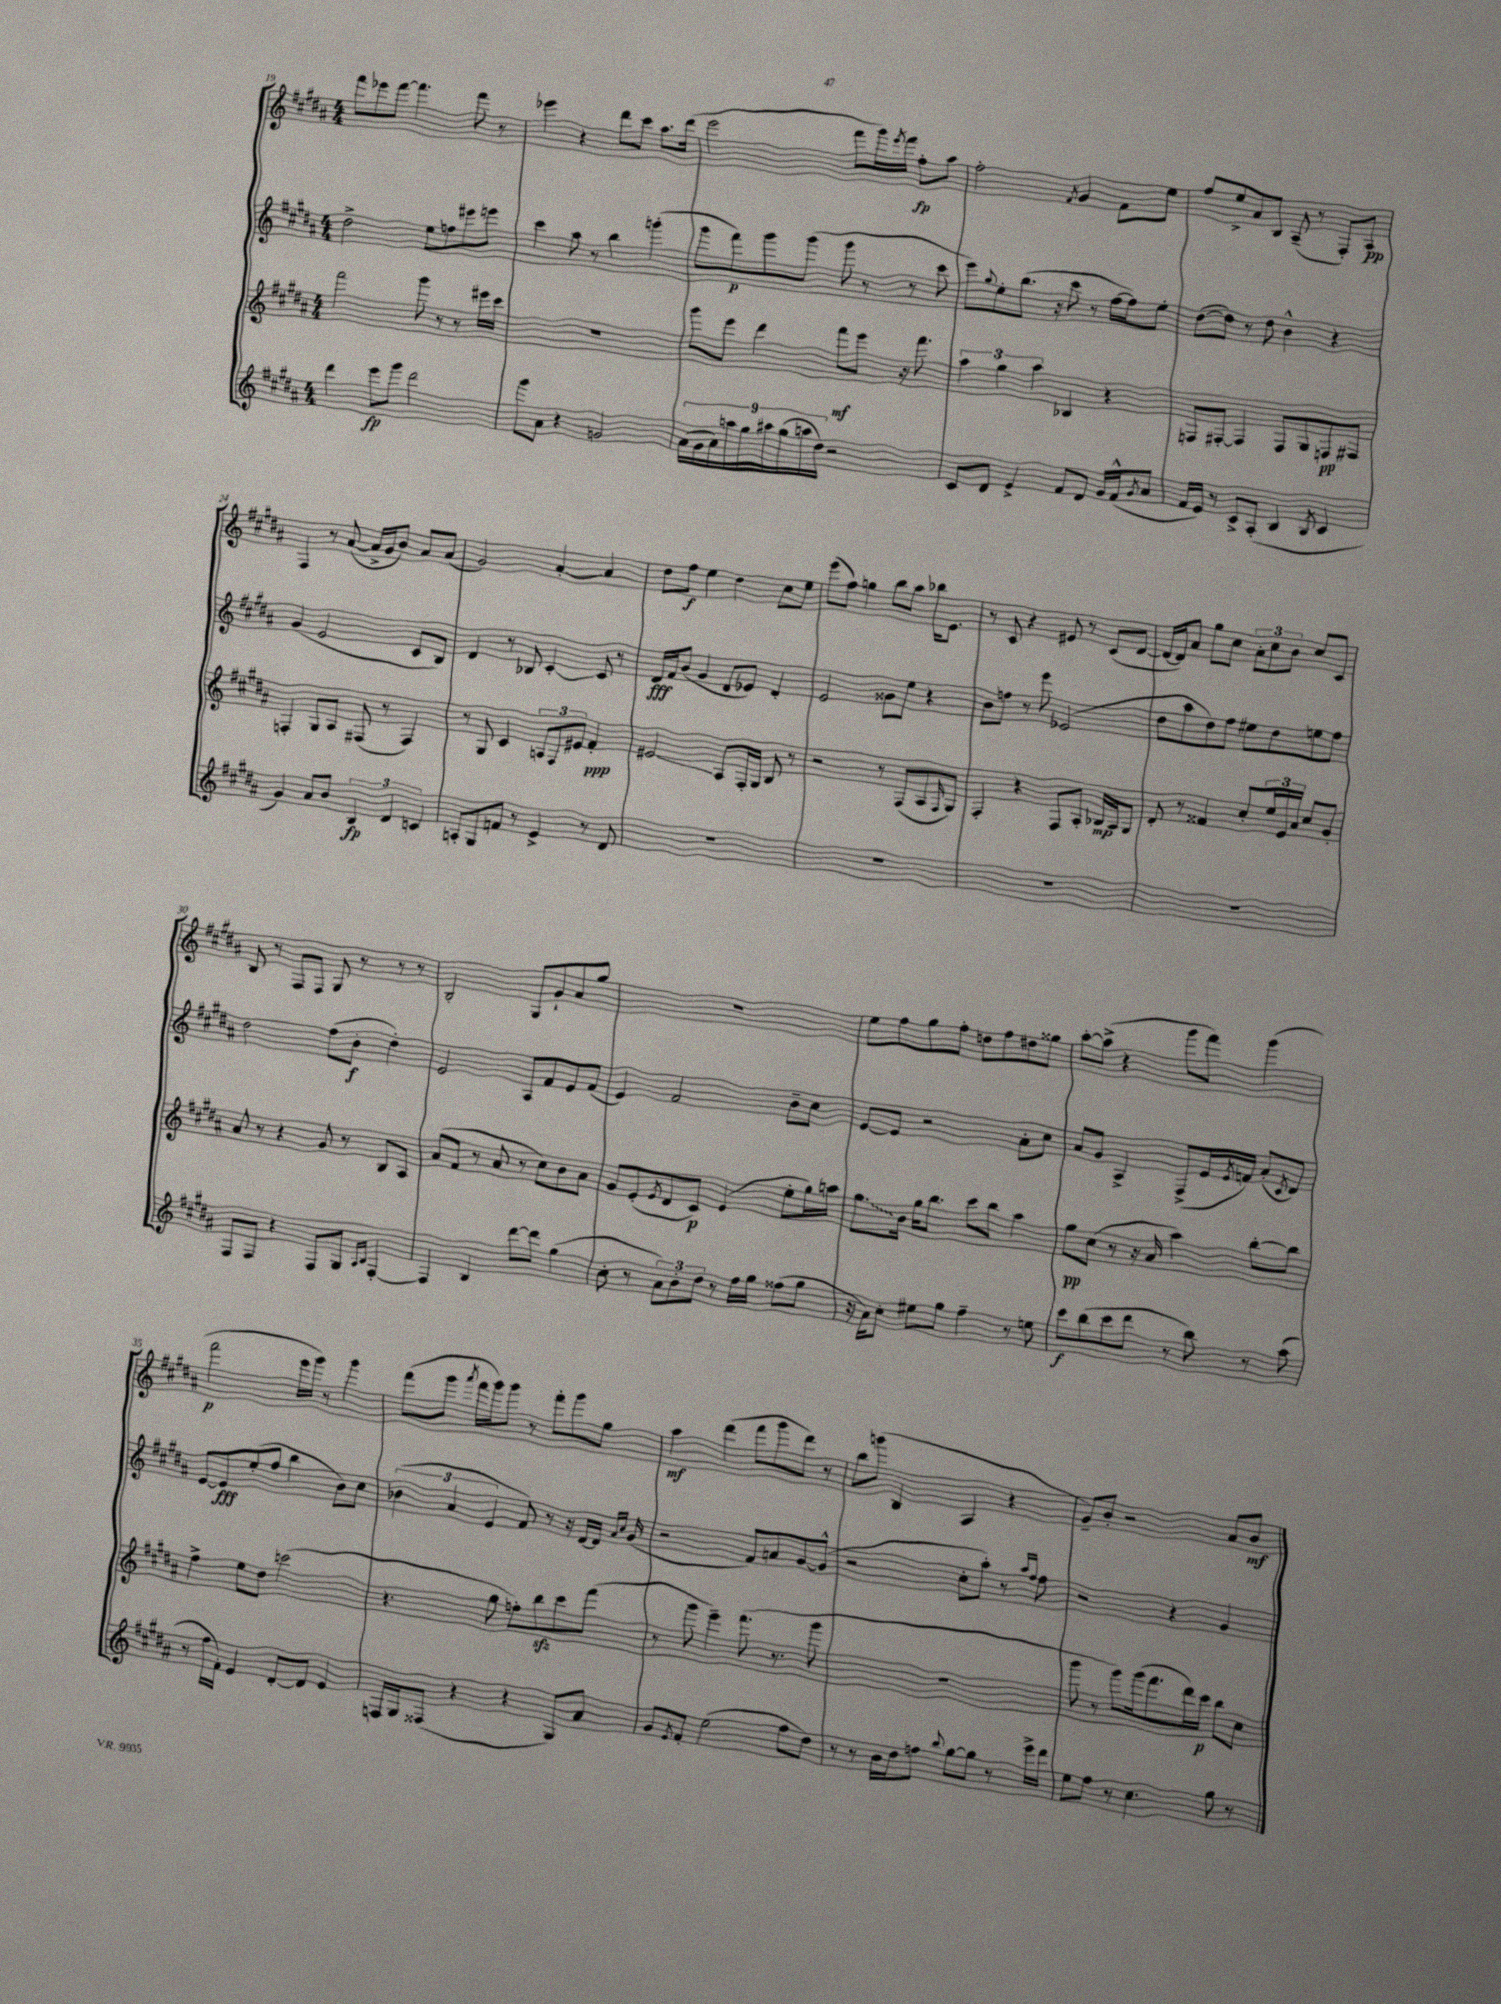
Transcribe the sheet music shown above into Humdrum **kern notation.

**kern	**kern	**kern	**kern
*staff4	*staff3	*staff2	*staff1
*clefG2	*clefG2	*clefG2	*clefG2
*k[f#c#g#d#a#]	*k[f#c#g#d#a#]	*k[f#c#g#d#a#]	*k[f#c#g#d#a#]
*M4/4	*M4/4	*M4/4	*M4/4
4ddd#	2fff#	2dd#^	8fff#
.	.	.	8eee-
8eee	.	.	[8fff#
8ggg#	.	.	4.fff#]
2ddd#	8ggg#	8ee	.
.	8r	8ff	.
.	8r	8eee#	8fff#
.	16eee#	8eee	8r
.	16ccc#	.	.
=	=	=	=
8ggg#	1r	4ccc#	4eee-
8a#	.	.	.
4r	.	8aa#	4r
.	.	8r	.
2g	.	4bb	8ddd#
.	.	.	8ccc#
.	.	(4ggg'	8.aa#
.	.	.	(16ddd#
=	=	=	=
(18a#	8ggg#	8ggg#	2eee
18g#	.	.	.
18a#)	.	.	.
.	8eee	8fff#)	.
18aa	.	.	.
18gg#	.	.	.
.	4ddd#	8ggg#	.
18aa#	.	.	.
(18gg#	.	.	.
.	.	(8ggg#	.
18aa	.	.	.
18dd#)	.	.	.
2r	8fff#	8ggg#	8fff#
.	8eee	8r	16ggg#)
.	.	.	8qeee
.	.	.	16fff#
.	16r	8r	8ff#'
.	8.fff#	.	.
.	.	8ccc#	8aa#
=	=	=	=
8c#	6aa#	8eee)	2ff#'
.	.	8qqgg#	.
8d#	.	8ee'	.
.	6gg#	.	.
4e^	.	(8.bb	.
.	6aa#	.	.
.	.	16r	.
.	.	.	8qf#
8f#	4B-	8ccc#	4g#
8d#	.	8r	.
16g#	4r	[16ff#	8f#
(16f#^^	.	16ff#])	.
8qg#	.	.	.
8a#	.	8ee'	8ee
=	=	=	=
16f#	8F	([8dd#	8ff#
16e)	.	.	.
8r	[8F#'	8dd#])	8ee^
8c#^	4F#]	8r	8a#
(8A#'	.	8dd#	8B
4B	8F#	4b^^	(8A#~
.	8G#	.	8r
8qB	.	.	.
4c#	8F	4r	8F#')
.	8F#	.	8A#
=	=	=	=
4g#)	4F'	(4g#	4F#
8a#	8G#	2e	8r
8b	8A#	.	([8a#
6B	(8F#	.	16a#^]
.	.	.	16g#
.	8r	.	8b)
6d#	.	.	.
.	4F#)	8c#	8a#
6c	.	.	.
.	.	8B)	(8a#
=	=	=	=
8A'	8r	4d#	2g#)
8G#	8G#	.	.
8f	4c#	8r	.
8r	.	8B-	.
4e^	12A	[4c#'	[4a#'
.	12F#	.	.
.	12e#	.	.
8r	4f#'	8c#]	4a#]
8d#	.	8r	.
=	=	=	=
1r	2e#	16d#	8dd#
.	.	16f#	.
.	.	(8b	8ff#
.	.	4g#	4ee
.	8A#	8d#	4dd#
.	16F#'	8e-)	.
.	16G#	.	.
.	8B	4d#'	8cc#
.	8r	.	8ee
=	=	=	=
1r	2r	2e	(8eee
.	.	.	8ff#)
.	.	.	4gg
.	8r	8g##	8bb
.	(8F#	8ee	8aa#
.	8A#	4r	16bb-
.	.	.	8.e
.	16qqF#	.	.
.	8G#)	.	.
=	=	=	=
1r	4F#'	8b	8r
.	.	8ff	8c#
.	4r	8r	4r
.	.	8eee	.
.	8F#	(2e-	8e#
.	8A#'	.	8r
.	16B-	.	(8c#
.	16A#	.	.
.	8G#	.	[8d#
=	=	=	=
1r	8d#'	8dd#	16d#_
.	.	.	16d#])
.	8r	8aa#	8a#
.	4f##	8dd#)	8gg#
.	.	8ff#	8cc#
.	8cc#'	8ee#	12a#'
.	.	.	12cc#
.	24ee	8dd#	.
.	24e	.	12b
.	24a#	.	.
.	8cc#	8ee	8cc#
.	8g#'	8ff#	8c#
=	=	=	=
8F#	8a#	2dd#	8B
8F#	8r	.	8r
4r	4r	.	8F#
.	.	.	8F#
8F#	8g#	(8ff#	8G#
8G#	8r	8b'	8r
16qqA#	.	.	.
16qqB	.	.	.
[4F#'	8B	4dd#')	8r
.	8A#	.	8r
=	=	=	=
4F#]	(8a#	2e	2B'
.	8f#	.	.
4B	8r	.	.
.	8a#	.	.
[8ddd#	8r	8A#	8G#
8ddd#]	8cc#)	8f#	8g#`
(4gg#	8b	8e	8a#
.	8a#	(8f#	8gg#
=	=	=	=
8cc#'	8g#	4e)	1r
8r	(8e'	.	.
.	8qe	.	.
12a#)	8d#	2f#	.
12b'	.	.	.
.	8c#)	.	.
12dd#	.	.	.
8r	(4e	.	.
16ff#	.	.	.
16gg#	.	.	.
(8ff##	8ee'	8b~	.
8gg#	16gg#)	8cc#	.
.	16aa	.	.
=	=	=	=
16r	8.gg#	[8e	8ee
16a#)	.	.	.
8cc#'	.	8e]	8ff#
.	16b	.	.
8ee#	16gg#	2r	8gg#
.	8.bb	.	.
8gg#	.	.	8ff#'
4ff#~	8ccc#	.	8dd
.	8bb	.	8ff#
8r	4aa#	8a#'	8dd#
8ee	.	8cc#	8gg##
=	=	=	=
8ccc#	8gg#	8a#	[8aa#'
(8bb	(8cc#	8g#	(8aa#^]
8ccc#	8r	4A#^	4r
8ddd#	16r	.	.
.	16a#	.	.
8r	4aa#)	(8F#^	8ggg#
8bb)	.	16e	8fff#)
.	.	8qe	.
.	.	16f)	.
8r	[8bb'	(8a#'	(4ggg#
.	.	8qc#	.
(8aa#	8bb]	8d#)	.
=	=	=	=
8r	4ff#^	[8e	2fff#
16ff#	.	8e]	.
16f#')	.	.	.
4e	8ee	(8ee'	.
.	8dd#	8ff#	.
[8d#'	(2ccc	4bb	16eee
.	.	.	16ggg#)
8d#]	.	.	8r
4e	.	8b)	4ggg#
.	.	8cc#	.
=	=	=	=
16F	4.r	(6b-	(8fff#
16G#	.	.	.
(8F##	.	.	8ggg#
.	.	6a#	.
.	.	.	8qaaa#
4r	.	.	16fff#
.	.	.	16ggg#)
.	.	6e	.
.	8gg#	.	8ggg#
4r	8ff')	8f#)	8r
.	8bb	8r	8fff#'
8G#)	8ccc#	16r	8ggg#
.	.	[16d#	.
8a#	(8fff#	16d#]	8gg#
.	.	16qqa#	.
.	.	16qqcc#	.
.	.	(16g#	.
=	=	=	=
8g#	8r	2r	4aa#
8qe	.	.	.
8f#'	8ggg#	.	.
(2ee	4eee~)	.	(4ddd#
.	(8.fff#	8f#)	8fff#
.	.	8a	8ggg#
.	8.r	.	.
8ff#	.	[8g#	8ddd#)
8dd#)	8ggg#	(8g#^^]	8r
=	=	=	=
8r	1r	2r	8bb
8r	.	.	(8ggg
16b	.	.	4B
16dd#	.	.	.
8ff	.	.	.
8qqbb	.	.	.
[8gg#	.	8cc#'	4A#
8gg#]	.	8aa#')	.
8r	.	8r	4r
.	.	16qqaa#	.
.	.	16qqff#	.
16eee^	.	8ff#	.
16ddd#	.	.	.
=	=	=	=
8ee	8ggg#	2r	8g#~)
8ff#	8r	.	8b'
8r	8ggg#)	.	2r
4.cc#	(16ggg#	.	.
.	8.fff#	.	.
.	.	4r	.
.	16ddd#)	.	.
.	16ccc#	.	.
8gg#	8bb	4g#	8a#
8r	8cc#	.	8b
==	==	==	==
*-	*-	*-	*-
